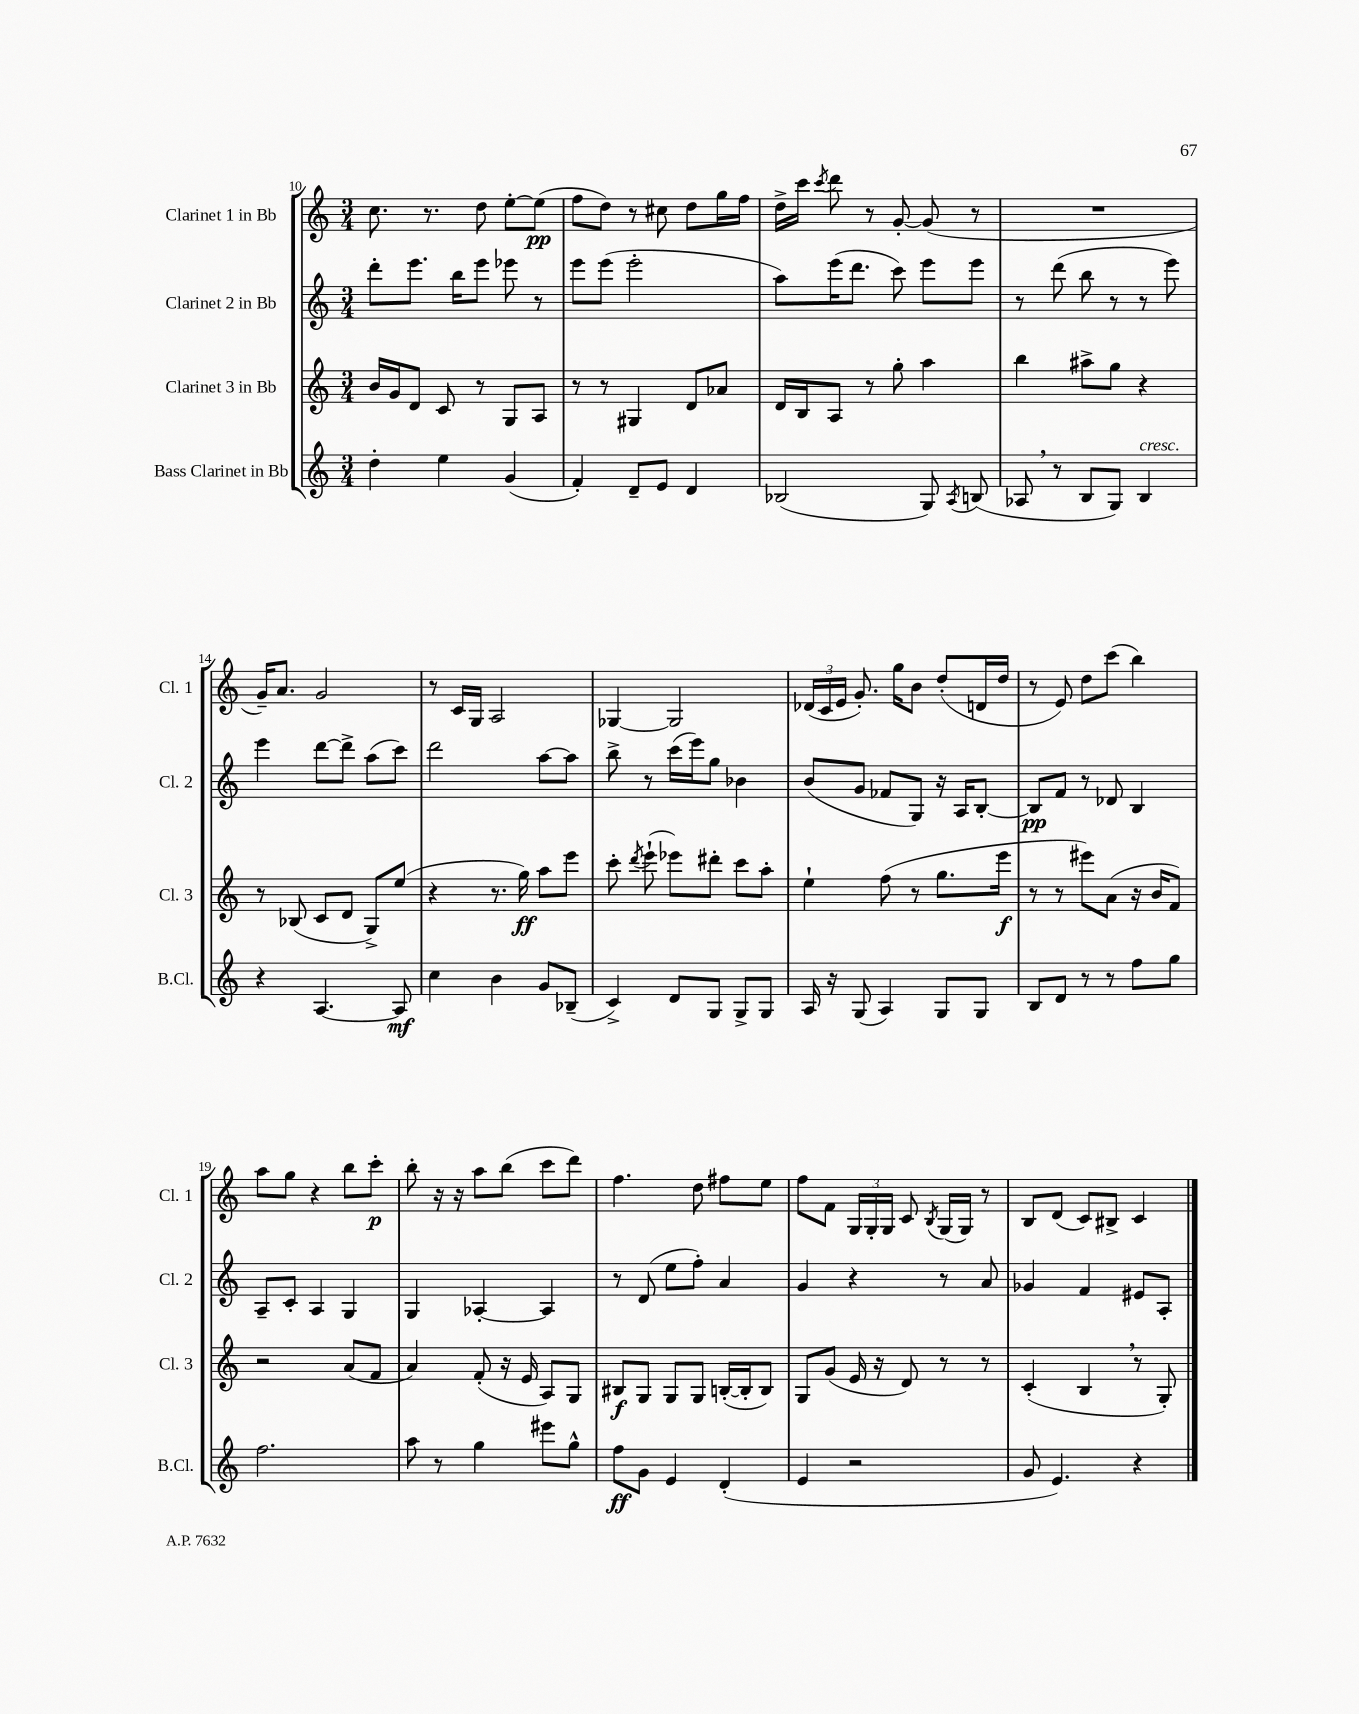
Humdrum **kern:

**kern	**kern	**kern	**kern
*staff4	*staff3	*staff2	*staff1
*clefG2	*clefG2	*clefG2	*clefG2
*k[]	*k[]	*k[]	*k[]
*M3/4	*M3/4	*M3/4	*M3/4
4dd'\	16b/LL	8ddd'\L	8.cc\
.	16g/J	.	.
.	8d/J	8.eee\J	.
.	.	.	8.r
4ee\	8c/	.	.
.	.	16bb\LK	.
.	8r	8eee\J	8dd\
(4g/	8G/L	8eee-\	[8ee'\L
.	8A/J	8r	(8ee\]J
=	=	=	=
4f'/)	8r	8eee\L	8ff\L
.	8r	(8eee\J	8dd\J)
8d~/L	4G#/	2eee'\	8r
8e/J	.	.	8cc#\
4d/	8d/L	.	8dd\L
.	8a-/J	.	16gg\L
.	.	.	16ff\JJ
=	=	=	=
(2B-/	16d/LL	8aa\L)	16dd^\LL
.	16B/J	.	16ccc\JJ
.	.	.	8qccc/
.	8A/J	(16eee\K	8ddd\
.	.	8.ddd\J	.
.	8r	.	8r
.	8gg'\	8ccc\)	[8g'/
8G/)	4aa\	8eee\L	(8g/]
8qA/	.	.	.
(8B/	.	8eee\J	8r
=	=	=	=
8A-/	4bb\	8r	2.r
8r	.	(8ddd\	.
8B/L	8aa#^\L	8bb\	.
8G/J)	8gg\J	8r	.
4B/	4r	8r	.
.	.	8eee\)	.
=	=	=	=
4r	8r	4eee\	16g~/LK)
.	.	.	8.a/J
.	(8B-/	.	.
[4.A/	8c/L	[8ddd\L	2g/
.	8d/J	8ddd^\]J	.
.	8G^/L)	(8aa\L	.
8A/]	(8ee/J	8ccc\J)	.
=	=	=	=
4cc\	4r	2ddd\	8r
.	.	.	16c/LL
.	.	.	16G/JJ
4b\	8.r	.	2A/
.	16gg\)	.	.
8g/L	8aa\L	[8aa\L	.
(8B-~/J	8eee\J	8aa\]J	.
=	=	=	=
4c^/)	8ccc'\	8bb^\	[4G-/
.	8qddd/	.	.
.	(8eee`\	8r	.
8d/L	8eee-\L)	(16ccc\LL	2G-/]
.	.	16eee\J)	.
8G/J	8ddd#'\J	8gg\J	.
8G^/L	8ccc\L	4b-\	.
8G/J	8aa'\J	.	.
=	=	=	=
16A/	4ee`\	(8b/L	(24d-/LL
.	.	.	24c/
16r	.	.	.
.	.	.	24e/JJ
(8G/	.	8g/J	8.g'/)
4A/)	(8ff\	8f-/L	.
.	.	.	16gg\LK
.	8r	8G/J)	8b\J
8G/L	8.gg\L	16r	(8dd'/L
.	.	16A/LK	.
8G/J	.	[8B'/J	16d/L
.	16eee\Jk	.	16dd/JJ
=	=	=	=
8B/L	8r	8B/]L	8r
8d/J	8r	8f/J	8e/)
8r	8eee#\L)	8r	8dd\L
8r	(8a\J	8d-/	(8ccc\J
8ff\L	16r	4B/	4bb\)
.	16b/LK	.	.
8gg\J	8f/J)	.	.
=	=	=	=
2.ff\	2r	8A~/L	8aa\L
.	.	8c'/J	8gg\J
.	.	4A/	4r
.	(8a/L	4G/	8bb\L
.	8f/J	.	8ccc'\J
=	=	=	=
8aa\	4a/)	4G/	8bb'\
8r	.	.	16r
.	.	.	16r
4gg\	(8f'/	[4A-'/	8aa\L
.	16r	.	(8bb\J
.	16e/	.	.
8eee#\L	8A/L)	4A-/]	8ccc\L
8gg^^\J	8G/J	.	8ddd\J)
=	=	=	=
8ff\L	8B#/L	8r	4.ff\
8g\J	8G/J	(8d/	.
4e/	8G/L	8ee\L	.
.	8G/J	8ff'\J)	8dd\
(4d'/	([16B'/LL	4a/	8ff#\L
.	16B'/]J	.	.
.	8B/J)	.	8ee\J
=	=	=	=
4e/	8G/L	4g/	8ff\L
.	(8g/J	.	8f\J
2r	16e/	4r	24G/LL
.	.	.	24G'/
.	16r	.	.
.	.	.	24G/JJ
.	8d/)	.	8c/
.	.	.	8qB/
.	8r	8r	(16G/LL
.	.	.	16G/JJ)
.	8r	8a/	8r
=	=	=	=
8g/	(4c'/	4g-/	8B/L
4.e/)	.	.	(8d/J
.	4B/	4f/	8c/L)
.	.	.	8B#^/J
4r	8r	8e#/L	4c/
.	8G'/)	8A'/J	.
==	==	==	==
*-	*-	*-	*-
